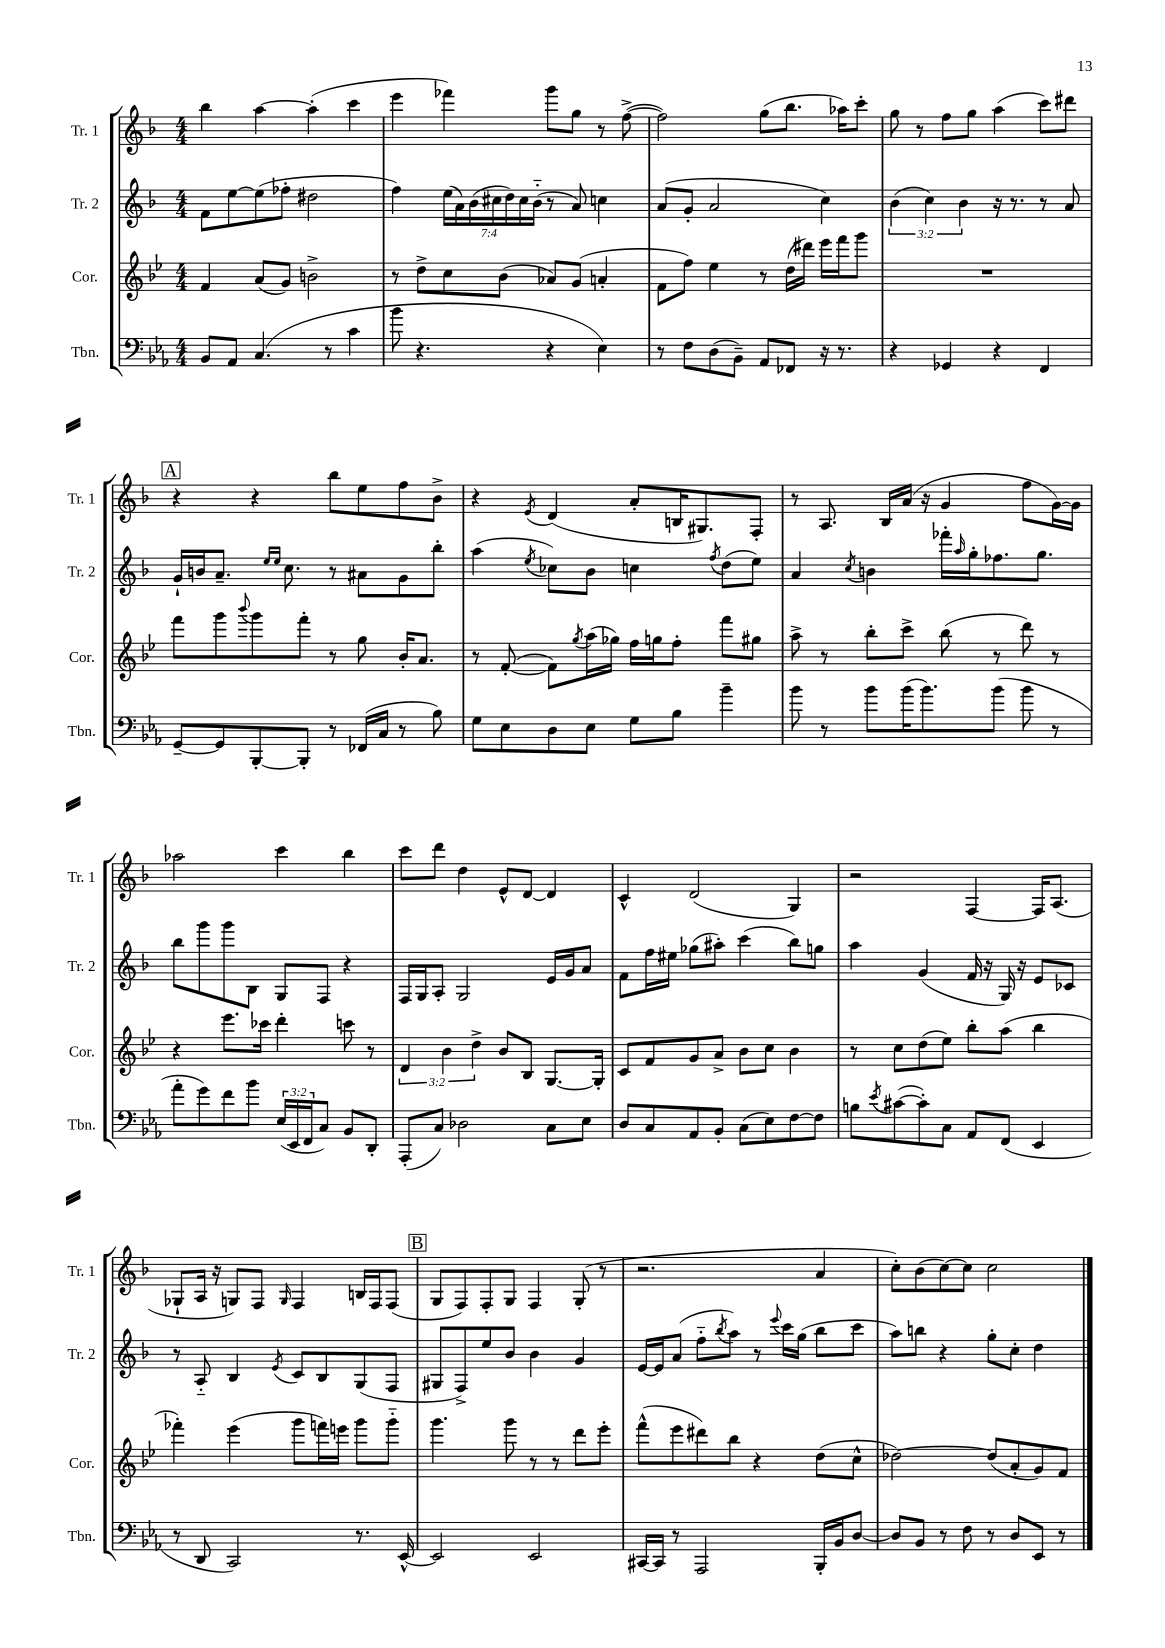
<<
\new StaffGroup <<
\new Staff = "s0" \with { instrumentName = "Tr. 1" shortInstrumentName = "Tr. 1" } {
    \clef treble \key f \major \numericTimeSignature \time 4/4
    bes''4 a''4~ a''4-.( c'''4 |
    e'''4 fes'''4) g'''8 g''8 r8 f''8~->( |
    f''2) g''8( bes''8. aes''16) c'''8-. |
    g''8 r8 f''8 g''8 a''4( c'''8) dis'''8 |
    \mark \markup { \box "A" } r4 r4 bes''8 e''8 f''8 bes'8-> |
    r4 \acciaccatura { e'8 } d'4( a'8-. b16 gis8.) f8-. |
    r8 a8. bes16 a'16( r16 g'4 f''8 g'16~) g'16 |
    aes''2 c'''4 bes''4 |
    c'''8 d'''8 d''4 e'8-^ d'8~ d'4 |
    c'4-^ d'2( g4) |
    r2 f4~ f16 a8.( |
    ges8-! a16 r16 g8) f8 \grace { g16 } f4 b16 f16 f8( |
    \mark \markup { \box "B" } g8 f8) f8-. g8 f4 g8-.( r8 |
    r2. a'4 |
    c''8-.) bes'8( c''8~) c''8 c''2 \bar "|." |
}
\new Staff = "s1" \with { instrumentName = "Tr. 2" shortInstrumentName = "Tr. 2" } {
    \clef treble \key f \major \numericTimeSignature \time 4/4 \override Staff.TupletNumber.text = #tuplet-number::calc-fraction-text
    f'8 e''8~ e''8( fes''8-. dis''2 |
    f''4) \tuplet 7/4 { e''16( a'16) bes'16( cis''16 d''16) cis''16 bes'16-_( } r8 a'8) c''4 |
    a'8( g'8-. a'2 c''4) |
    \tuplet 3/2 { bes'4( c''4) bes'4 } r16 r8. r8 a'8 |
    \mark \markup { \box "A" } g'16-! b'16 a'8.-- \grace { e''16 e''16 } c''8. r8 ais'8 g'8 bes''8-. |
    a''4( \acciaccatura { e''8 } ces''8) bes'8 c''4 \acciaccatura { f''8 } d''8( e''8) |
    a'4 \acciaccatura { c''8 } b'4 fes'''16-. \grace { a''16 } g''16-. fes''8. g''8. |
    bes''8 g'''8 g'''8 bes8 g8 f8 r4 |
    f16 g16 a8-. g2 e'16 g'16 a'8 |
    f'8 f''16 eis''16 ges''8( ais''8-.) c'''4( bes''8) g''8 |
    a''4 g'4( f'16 r16 g16) r16 e'8 ces'8 |
    r8 a8-_ bes4 \acciaccatura { e'8 } c'8 bes8 g8( f8 |
    \mark \markup { \box "B" } gis8 f8->) e''8 bes'8 bes'4 g'4 |
    e'16~ e'16 a'8( f''8-_ \acciaccatura { bes''8 } a''8) r8 \appoggiatura { e'''8 } c'''16 g''16( bes''8 c'''8 |
    a''8) b''8 r4 g''8-. c''8-. d''4 \bar "|." |
}
\new Staff = "s2" \with { instrumentName = "Cor." shortInstrumentName = "Cor." } {
    \clef treble \key bes \major \numericTimeSignature \time 4/4 \override Staff.TupletNumber.text = #tuplet-number::calc-fraction-text
    f'4 a'8( g'8) b'2-> |
    r8 d''8-> c''8 bes'8( aes'8) g'8( a'4-. |
    f'8 f''8) ees''4 r8 d''16( dis'''16) ees'''16 f'''16 g'''8 |
    R1 |
    \mark \markup { \box "A" } f'''8 g'''8 \appoggiatura { bes'''8 } g'''8 f'''8-. r8 g''8 bes'16-. a'8. |
    r8 f'8~-.( f'8) \acciaccatura { g''8 } a''16( ges''16) f''16 g''16 f''8-. f'''8 gis''8 |
    a''8-> r8 bes''8-. c'''8-> bes''8( r8 d'''8) r8 |
    r4 ees'''8. ces'''16 d'''4-. c'''8 r8 |
    \tuplet 3/2 { d'4 bes'4 d''4-> } bes'8 bes8 g8.~ g16-. |
    c'8 f'8 g'8 a'8-> bes'8 c''8 bes'4 |
    r8 c''8 d''8( ees''8) bes''8-. a''8( bes''4 |
    fes'''4-.) ees'''4( g'''8 f'''16) e'''16 g'''8 g'''8-_ |
    \mark \markup { \box "B" } g'''4. g'''8 r8 r8 d'''8 ees'''8-. |
    f'''8-^( ees'''8 dis'''8) bes''8 r4 d''8( c''8-^ |
    des''2~) des''8( a'8-. g'8) f'8 \bar "|." |
}
\new Staff = "s3" \with { instrumentName = "Tbn." shortInstrumentName = "Tbn." } {
    \clef bass \key ees \major \numericTimeSignature \time 4/4 \override Staff.TupletNumber.text = #tuplet-number::calc-fraction-text
    bes,8 aes,8 c4.( r8 c'4 |
    bes'8 r4. r4 ees4) |
    r8 f8 d8( bes,8--) aes,8 fes,8 r16 r8. |
    r4 ges,4 r4 f,4 |
    \mark \markup { \box "A" } g,8~-- g,8 bes,,8~-. bes,,8-. r8 fes,16( c16 r8 bes8) |
    g8 ees8 d8 ees8 g8 bes8 bes'4-- |
    bes'8 r8 bes'8 bes'16( bes'8.) bes'8( bes'8 r8 |
    aes'8-. g'8) f'8 bes'8 \tuplet 3/2 { ees16( ees,16 f,16 } c8) bes,8 d,8-. |
    aes,,8-.( c8) des2 c8 ees8 |
    d8 c8 aes,8 bes,8-. c8( ees8) f8~ f8 |
    b8 \acciaccatura { ees'8 } cis'8~( cis'8-.) c8 aes,8 f,8( ees,4 |
    r8 d,8 c,2) r8. ees,16~-^ |
    \mark \markup { \box "B" } ees,2 ees,2 |
    cis,16~ cis,16 r8 aes,,2 bes,,16-. bes,16 d8~ |
    d8 bes,8 r8 f8 r8 d8 ees,8 r8 \bar "|." |
}
>>
>>
\layout { \context { \Score \remove "Bar_number_engraver" } }
